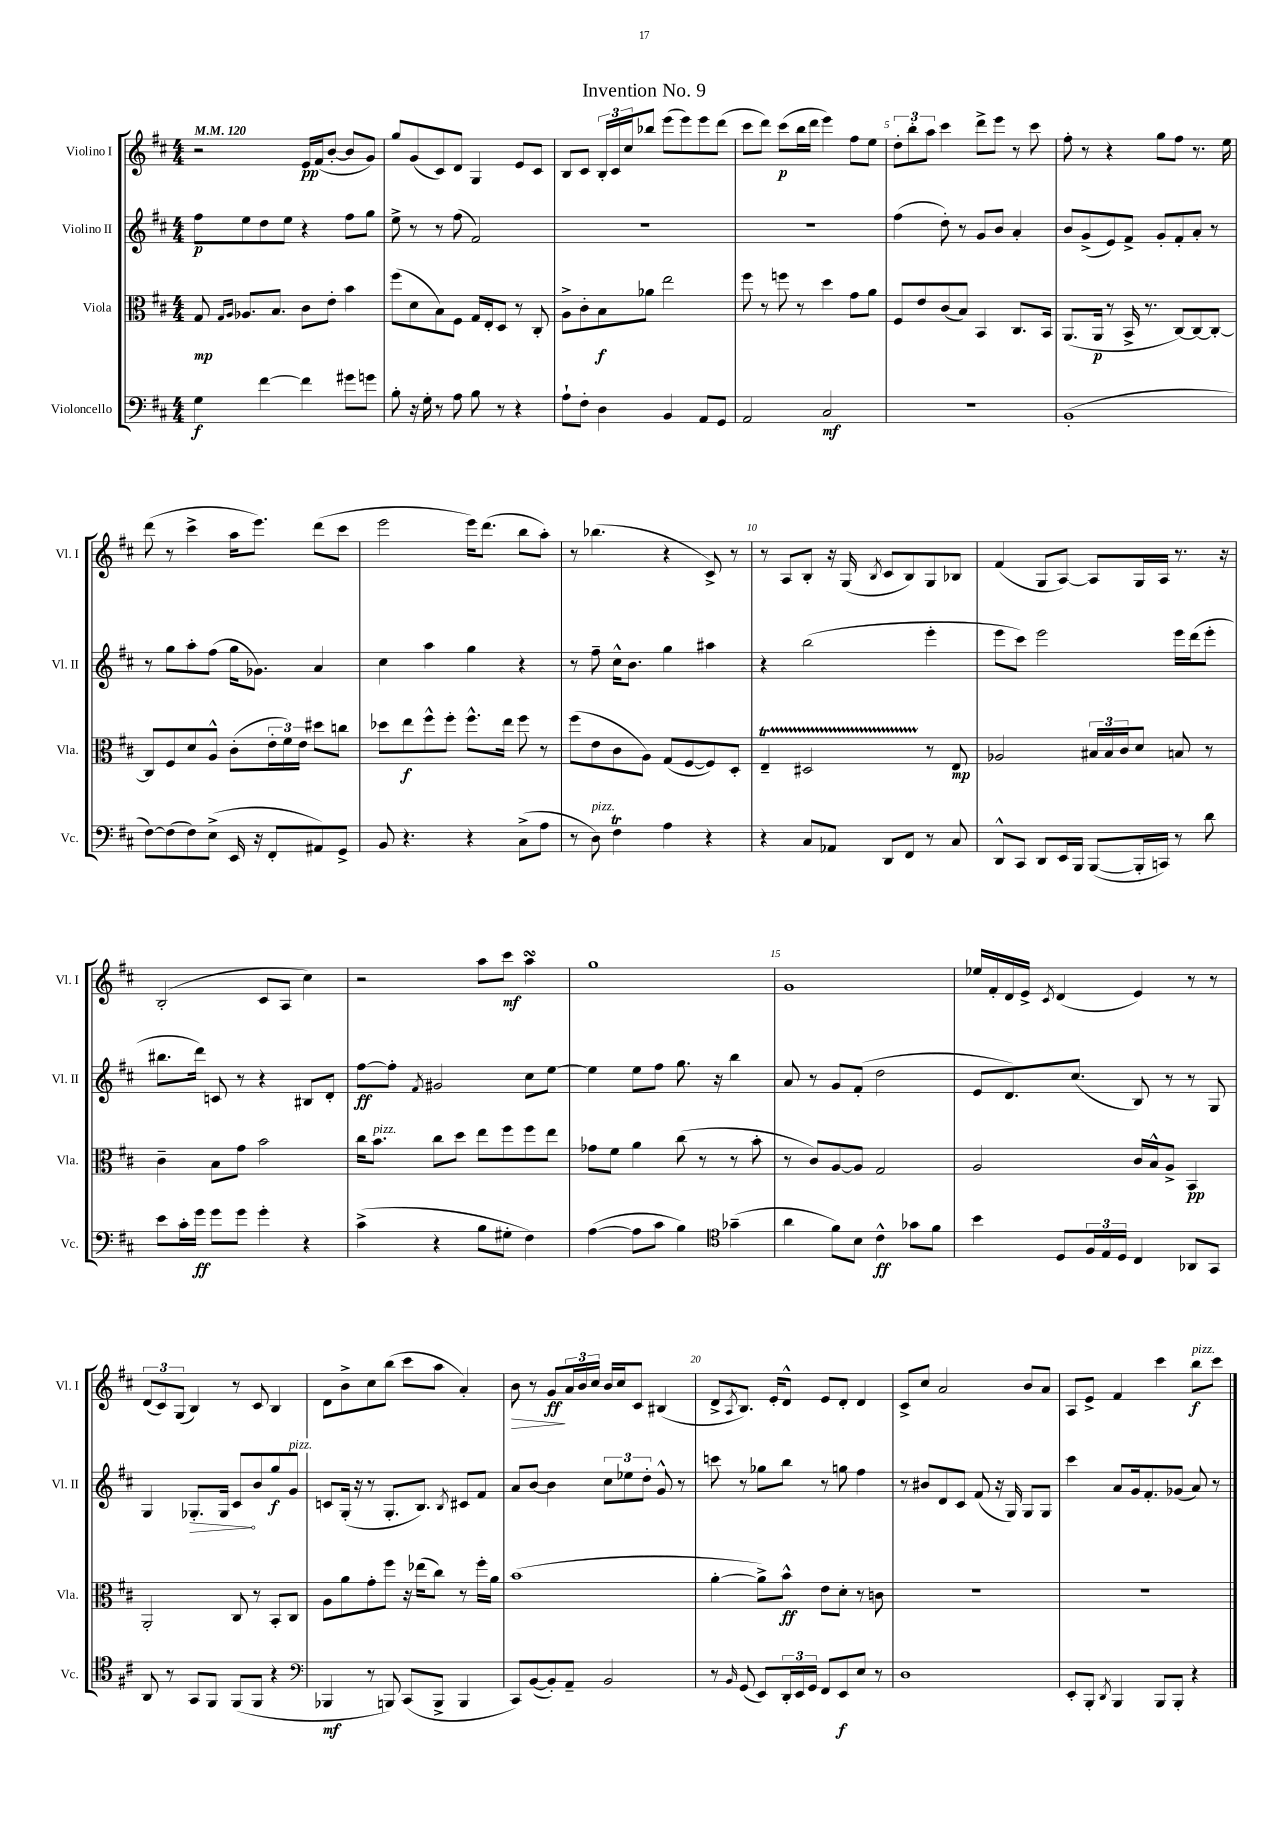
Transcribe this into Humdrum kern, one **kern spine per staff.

**kern	**kern	**kern	**kern
*staff4	*staff3	*staff2	*staff1
*clefF4	*clefC3	*clefG2	*clefG2
*k[f#c#]	*k[f#c#]	*k[f#c#]	*k[f#c#]
*M4/4	*M4/4	*M4/4	*M4/4
*MM120	*MM120	*MM120	*MM120
4G	8G	8ff#	2r
.	16qqG	.	.
.	16qqA	.	.
.	8.A-	8ee	.
[4f#	.	8dd	.
.	8.B	.	.
.	.	8ee	.
4f#]	8c#	4r	16e
.	.	.	(16f#
.	8e'	.	[8b'
8g#	4b	8ff#	8b]
8g	.	8gg	8g)
=	=	=	=
8B'	(8ff#	8ee^	8gg
16r	8d	8r	(8g
16G'	.	.	.
8r	8B)	8r	8c#)
8A	8F#	(8ff#	8d
8B	16G	2f#)	4G
.	16E'	.	.
8r	8D	.	.
4r	8r	.	8e
.	8C#'	.	8c#
=	=	=	=
8A`	8A^	1r	8B
8F#'	8c#'	.	8c#
4D	8B	.	24B'
.	.	.	24c#
.	.	.	24cc#
.	8a-	.	8bb-
4BB	2ee	.	(8eee
.	.	.	8eee)
8AA	.	.	8eee
8GG	.	.	(8ddd
=	=	=	=
2AA	8ff#	1r	8ccc#
.	8r	.	8ddd)
.	8ff	.	(8ccc#
.	8r	.	16bb
.	.	.	16ddd
2C#	4dd	.	4eee)
.	8g	.	8ff#
.	8a	.	8ee
=	=	=	=
1r	8F#	(4ff#	12dd'
.	.	.	12bb'
.	8e	.	.
.	.	.	12aa
.	(8c#	8dd')	4ccc#
.	8B)	8r	.
.	4BB	8g	8ddd^
.	.	8b	8eee
.	8.C#	4a'	8r
.	.	.	8ccc#
.	16BB	.	.
=	=	=	=
(1BB'	(8.AA	8b	8ff#'
.	.	(8g^	8r
.	16AA	.	.
.	8r	8e)	4r
.	16BB^	8f#^	.
.	8.r	.	.
.	.	8g'	8gg
.	[8C#)	8f#'	8ff#
.	8C#_	8a'	8.r
.	8C#'_	8r	.
.	.	.	16ee
=	=	=	=
[8F#)	8C#]	8r	(8ddd
(8F#]	8F#	8gg	8r
8F#)	8d	8aa'	4ccc#^
(8E^	8A^^	(8ff#	.
16EE	(8c#'	16gg	16aa
16r	.	8.g-)	8.eee)
8FF#'	24e'	.	.
.	24f#)	.	.
.	24e	.	.
8AA#)	8dd#	4a	(8ddd
8GG^	8cc	.	8ccc#
=	=	=	=
8BB	8dd-	4cc#	2eee
4.r	8ee	.	.
.	8ff#^^	4aa	.
.	8ff#'	.	.
4r	8.ff#^^	4gg	16eee)
.	.	.	(8.ddd
.	16ee	.	.
(8C#^	8ff#	4r	8bb
8A	8r	.	8aa')
=	=	=	=
8r	(8ff#	8r	8r
8D)	8e	8ff#~	(4.bb-
4F#	8c#	16cc#^^	.
.	.	8.b	.
.	8A)	.	.
4A	(8G	4gg	4r
.	[8F#	.	.
4r	8F#])	4aa#	8c#^)
.	8D'	.	8r
=	=	=	=
4r	4E~	4r	8r
.	.	.	8A
8C#	2D#	(2bb	8B'
8AA-	.	.	16r
.	.	.	(16G
.	.	.	8qB
8DD	.	.	8c#
8FF#	.	.	8B)
8r	8r	4eee'	8G
8C#	8E	.	8B-
=	=	=	=
8DD^^	2A-	8eee	(4f#
8CC#	.	8ccc#)	.
8DD	.	2eee	8G
16EE	.	.	[8A)
16BBB	.	.	.
([8BBB	24B#	.	8A]
.	24B#	.	.
.	24c#	.	.
16BBB']	8d	.	16G
16CC)	.	.	16A
8r	8B	16eee	8.r
.	.	(16ddd	.
8d	8r	8eee'	.
.	.	.	16r
=	=	=	=
8e	4c#~	8.bb#	(2B'
16c#'	.	.	.
16g	.	16ddd)	.
8g	8B	8c	.
8g	8g	8r	.
4g'	2b	4r	8c#
.	.	.	8A
4r	.	8B#	4cc#)
.	.	8d'	.
=	=	=	=
(4c#^	16cc#	[8ff#	2r
.	8.b	.	.
.	.	8ff#']	.
.	.	8qf#	.
4r	8cc#	2g#	.
.	8dd	.	.
8B	8ee	.	8aa
8G#'	8ff#	.	8ccc#
4F#)	8ff#	8cc#	4aa
.	8ee	[8ee	.
=	=	=	=
([4A	8g-	4ee]	1gg
.	8f#	.	.
8A]	4a	8ee	.
8c#	.	8ff#	.
4B)	(8cc#	8.gg	.
.	8r	.	.
.	.	16r	.
*clefC4	*	*	*
(4g-~	8r	4bb	.
.	8b'	.	.
=	=	=	=
4a	8r	8a	1g
.	8c#)	8r	.
8f#)	[8A	8g	.
8B	8A]	(8f#'	.
4c#^^	2G	2dd	.
8g-	.	.	.
8f#	.	.	.
=	=	=	=
4b	2A	8e	16ee-
.	.	.	16f#'
.	.	8.d)	16d
.	.	.	16e^
.	.	.	8qc#
8D	.	.	(4d
.	.	(8.cc#	.
24F#	.	.	.
24E	.	.	.
24D	.	.	.
4C#	16c#	8B)	4e)
.	16B^^	.	.
.	8A^	8r	.
8AA-	4BB	8r	8r
8GG	.	8G	8r
=	=	=	=
8AA	2AA'	4G	(12d
.	.	.	12c#)
8r	.	.	.
.	.	.	(12G
8GG	.	8.G-'	4B)
8FF#	.	.	.
.	.	16G-	.
(8FF#	8C#	8c#	8r
8FF#	8r	8b	8c#
4r	8BB'	8gg	4B
.	8C#	8g	.
=	=	=	=
*clefF4	*	*	*
4BBB-	8A	8c	8d
.	8a	(16G'	8b^
.	.	16r	.
8r	8g'	8r	8cc#
8BBB)	8ff#	8.G'	(8bb
(8CC#	16r	.	8ccc#
.	(16ee-	8.B)	.
8BBB^	8cc#)	.	8aa
.	.	8qB	.
4BBB	8r	8c#	4a')
.	16ff#'	8f#	.
.	16a	.	.
=	=	=	=
8CC#)	(1b	8a	8b
([8BB	.	[8b	8r
8BB'])	.	4b]	8g
8AA~	.	.	24a
.	.	.	24b
.	.	.	24cc#
2BB	.	12cc#	16b
.	.	.	16cc#
.	.	12ee-	.
.	.	.	8c#
.	.	12dd'	.
.	.	8g^^	(4B#
.	.	8r	.
=	=	=	=
8r	[4a'	8ccc	8d^
16qqBB	.	.	8qA
(8GG	.	8r	8.B)
8EE)	8a^])	8gg-	.
.	.	.	16e'
24DD'	8b^^	8bb	8d^^
24EE	.	.	.
24GG	.	.	.
8FF#	8e	8r	8e
8EE	8d'	8gg	8d'
8E	8r	4ff#	4d
8r	8c	.	.
=	=	=	=
1D	1r	8r	8c#^
.	.	8b#	8cc#
.	.	8d	2a
.	.	8c#	.
.	.	(8f#	.
.	.	16r	.
.	.	16G)	.
.	.	8G	8b
.	.	8G	8a
=	=	=	=
8EE'	1r	4ccc#	8A
8BBB'	.	.	8e^
8qDD	.	.	.
4BBB	.	8a	4f#
.	.	16g	.
.	.	8.f#'	.
8BBB	.	.	4ccc#
8BBB'	.	(8g-	.
4r	.	8a)	8bb
.	.	8r	8ccc#
==	==	==	==
*-	*-	*-	*-
